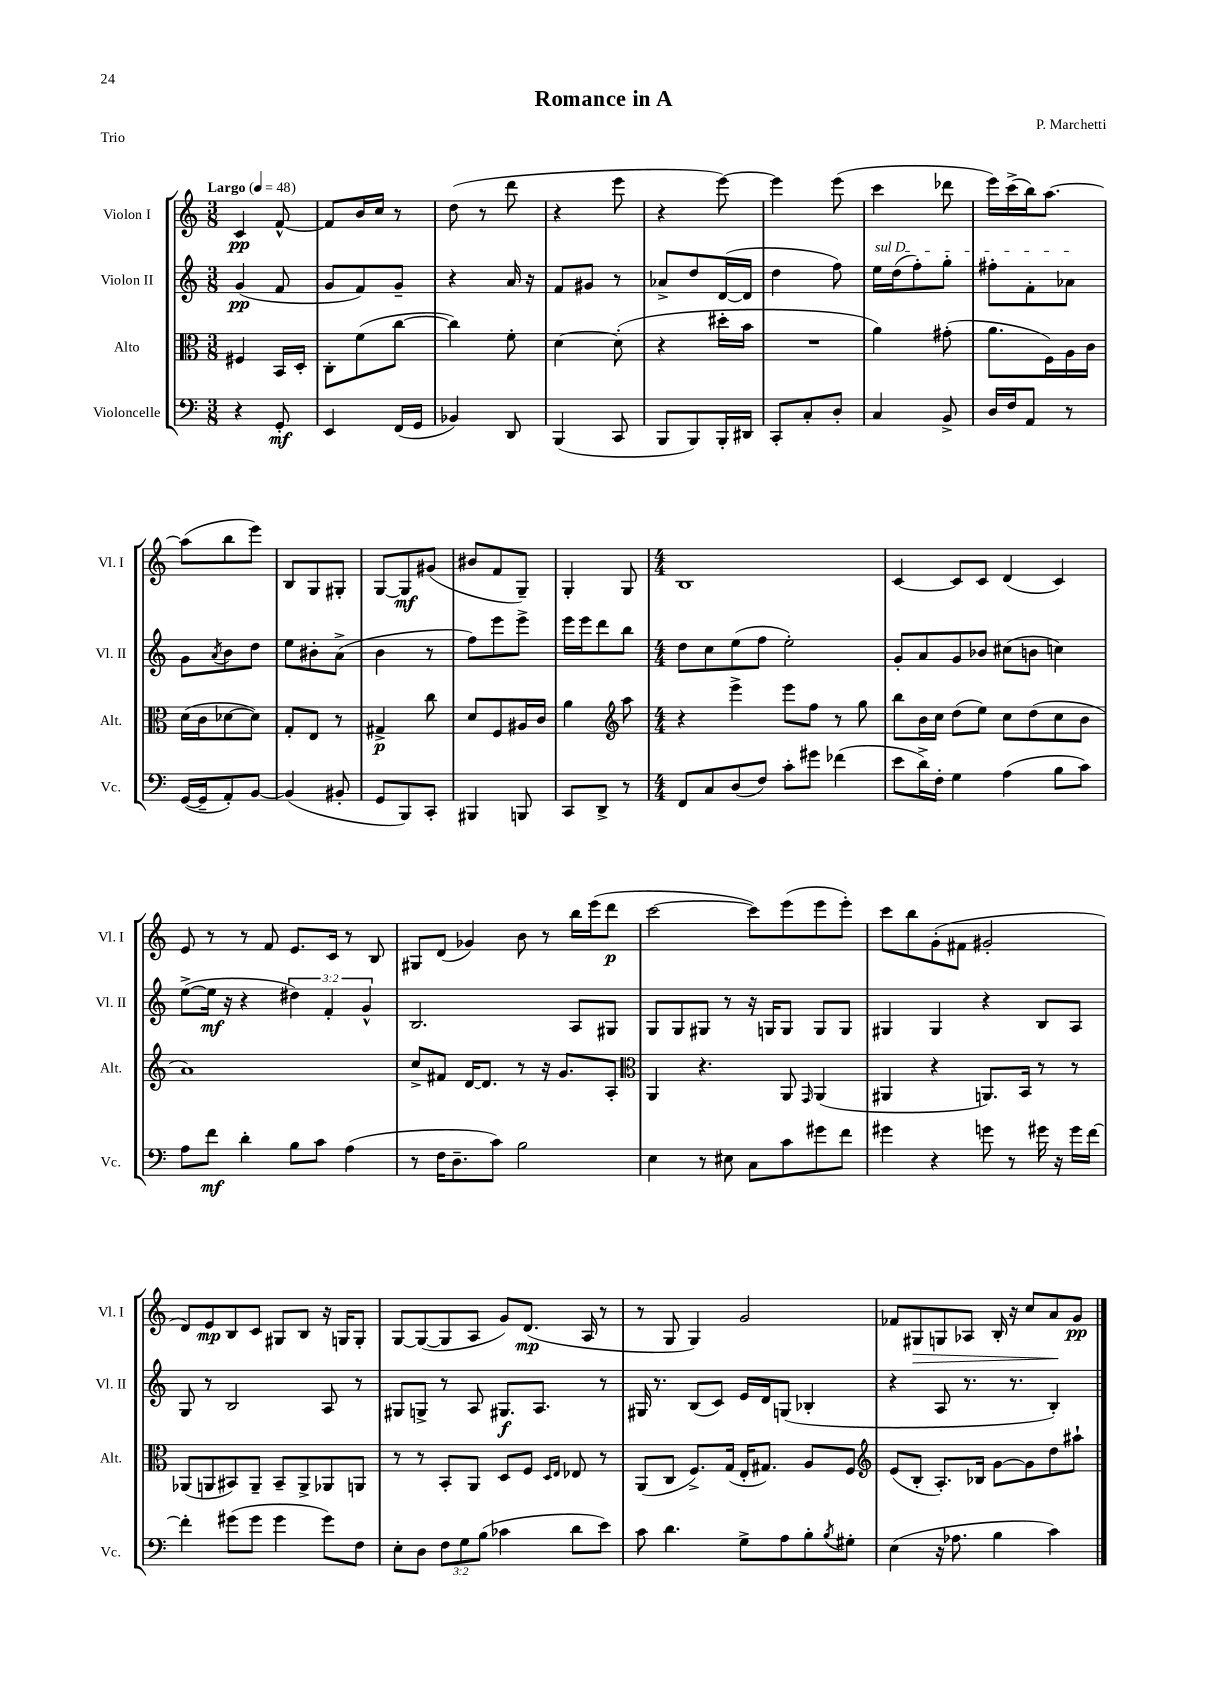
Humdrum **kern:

**kern	**kern	**kern	**kern
*staff4	*staff3	*staff2	*staff1
*clefF4	*clefC3	*clefG2	*clefG2
*k[]	*k[]	*k[]	*k[]
*M3/8	*M3/8	*M3/8	*M3/8
*MM48	*MM48	*MM48	*MM48
4r	4F#	(4g	4c
8GG'	16BB	8f	[8f^^
.	16D'	.	.
=	=	=	=
4EE	8C'	8g	8f]
.	(8f	8f)	16b
.	.	.	16cc
(16FF	[8cc	8g~	8r
16GG	.	.	.
=	=	=	=
4BB-)	4cc])	4r	(8dd
.	.	.	8r
8DD	8f'	16a	8ddd
.	.	16r	.
=	=	=	=
(4BBB	[4d	8f	4r
.	.	8g#	.
8CC	(8d']	8r	8eee
=	=	=	=
8BBB	4r	8a-^	4r
8BBB)	.	8dd	.
16BBB'	16dd#'	([16d	[8eee)
16DD#	16b	16d]	.
=	=	=	=
8CC'	4.r	4dd	4eee]
8C'	.	.	.
8D'	.	8ff)	(8eee
=	=	=	=
4C	4a)	16ee	4ccc
.	.	(16dd	.
.	.	8ff')	.
8BB^	(8g#'	8gg'	8ddd-
=	=	=	=
16D	8.a	8ff#'	16eee)
16F	.	.	(16ccc^
8AA	.	8f'	16bb)
.	16F)	.	[8.aa
8r	16A	8a-	.
.	16c	.	.
=	=	=	=
([16GG	(16d	8g	(8aa]
16GG~]	16c	.	.
.	.	8qa	.
8AA')	[8d-	8b	8bb
[8BB	8d-])	8dd	8eee)
=	=	=	=
(4BB]	8G'	8ee	8B
.	8E	8b#'	8G
8BB#'	8r	(8a^	8G#'
=	=	=	=
8GG	4G#^	4b	[8G
8BBB)	.	.	8G]
8CC'	8cc	8r	(8g#
=	=	=	=
4BBB#	8d	8ff)	8b#
.	8F	8eee	8f
8BBB	16A#	8eee^	8G~)
.	16c	.	.
=	=	=	=
8CC	4a	16eee	4G'
.	.	16eee	.
8DD^	.	8ddd	.
*	*clefG2	*	*
8r	8aa	8bb	8G
=	=	=	=
*M4/4	*M4/4	*M4/4	*M4/4
8FF	4r	8dd	1B
8C	.	8cc	.
(8D	4eee^	(8ee	.
8F)	.	8ff	.
8c'	8eee	2ee')	.
8g#	8ff	.	.
(4f-	8r	.	.
.	8gg	.	.
=	=	=	=
8e	8bb	8g'	[4c
16d^)	16b	8a	.
16F'	16cc	.	.
4G	(8dd	8g	8c]
.	8ee)	8b-	8c
(4A	8cc	(8cc#	(4d
.	(8dd	8b	.
8B	8cc	4cc)	4c)
8c)	8b	.	.
=	=	=	=
8A	1a)	([8ee^	8e
8f	.	16ee]	8r
.	.	16r	.
4d'	.	4r	8r
.	.	.	8f
8B	.	6dd#)	8.e
8c	.	.	.
.	.	6f'	.
.	.	.	16c
(4A	.	.	8r
.	.	6g^^	.
.	.	.	8B
=	=	=	=
8r	8cc^	2.B	8G#
16F	8f#	.	(8d
8.D~	.	.	.
.	[16d	.	4g-)
.	8.d]	.	.
8c)	.	.	.
2B	8r	.	8b
.	16r	.	8r
.	8.g	.	.
.	.	8A	16bb
.	.	.	(16eee
.	8A'	8G#	8ddd
=	=	=	=
*	*clefC3	*	*
4E	4AA	8G	[2ccc
.	.	8G	.
8r	4.r	8G#	.
8E#	.	8r	.
8C	.	16r	8ccc])
.	.	16G	.
8c	8AA	8G	(8eee
.	16qqGG	.	.
8g#	(4AA	8G	8eee
8f	.	8G	8eee')
=	=	=	=
4g#	4AA#	4G#	8ccc
.	.	.	8bb
4r	4r	4G#	(8g'
.	.	.	8f#
8g	8.AA)	4r	2g#'
8r	.	.	.
.	16BB	.	.
16g#	8r	8B	.
16r	.	.	.
16g#	8r	8A	.
[16f	.	.	.
=	=	=	=
4f']	(8AA-	8G	8d)
.	8AA	8r	8e
(8g#	8BB#)	2B	8B
8g#	8AA~	.	8c
4g#	8BB#~	.	8G#
.	8AA^	.	8B
8g#)	8AA-	8A	16r
.	.	.	16G
8F	8AA	8r	8G'
=	=	=	=
8E'	8r	8G#	[8G
8D	8r	8G^	(8G_
12F	8BB'	8r	8G]
12G	.	.	.
.	8AA	8A	8A
(12B	.	.	.
4c-	8D	8.G#	8g)
.	8F	.	(8.d
.	.	8.A	.
.	16qqD	.	.
.	16qqE	.	.
8d	8E-	.	.
.	.	.	16A
8e)	8r	8r	8r
=	=	=	=
8c	(8AA	16G#	8r
.	.	8.r	.
4.d	8C	.	8G
.	8.F^)	(8B	4G)
.	.	8c)	.
.	(16G	.	.
8G^	16E'	16e	2g
.	8.G#)	16d	.
8A	.	(8G	.
8B'	8A	4B-'	.
8qB	.	.	.
8G#'	8F	.	.
=	=	=	=
*	*clefG2	*	*
(4E	(8e	4r	8f-
.	8B'	.	8G#
16r	8.A')	8A	8G
8.A-	.	.	.
.	.	8.r	8A-
.	16B-	.	.
4B	[8g	.	16B'
.	.	8.r	16r
.	8g]	.	8cc
4c)	8dd	4B')	8a
.	8aa#`	.	8g
==	==	==	==
*-	*-	*-	*-
